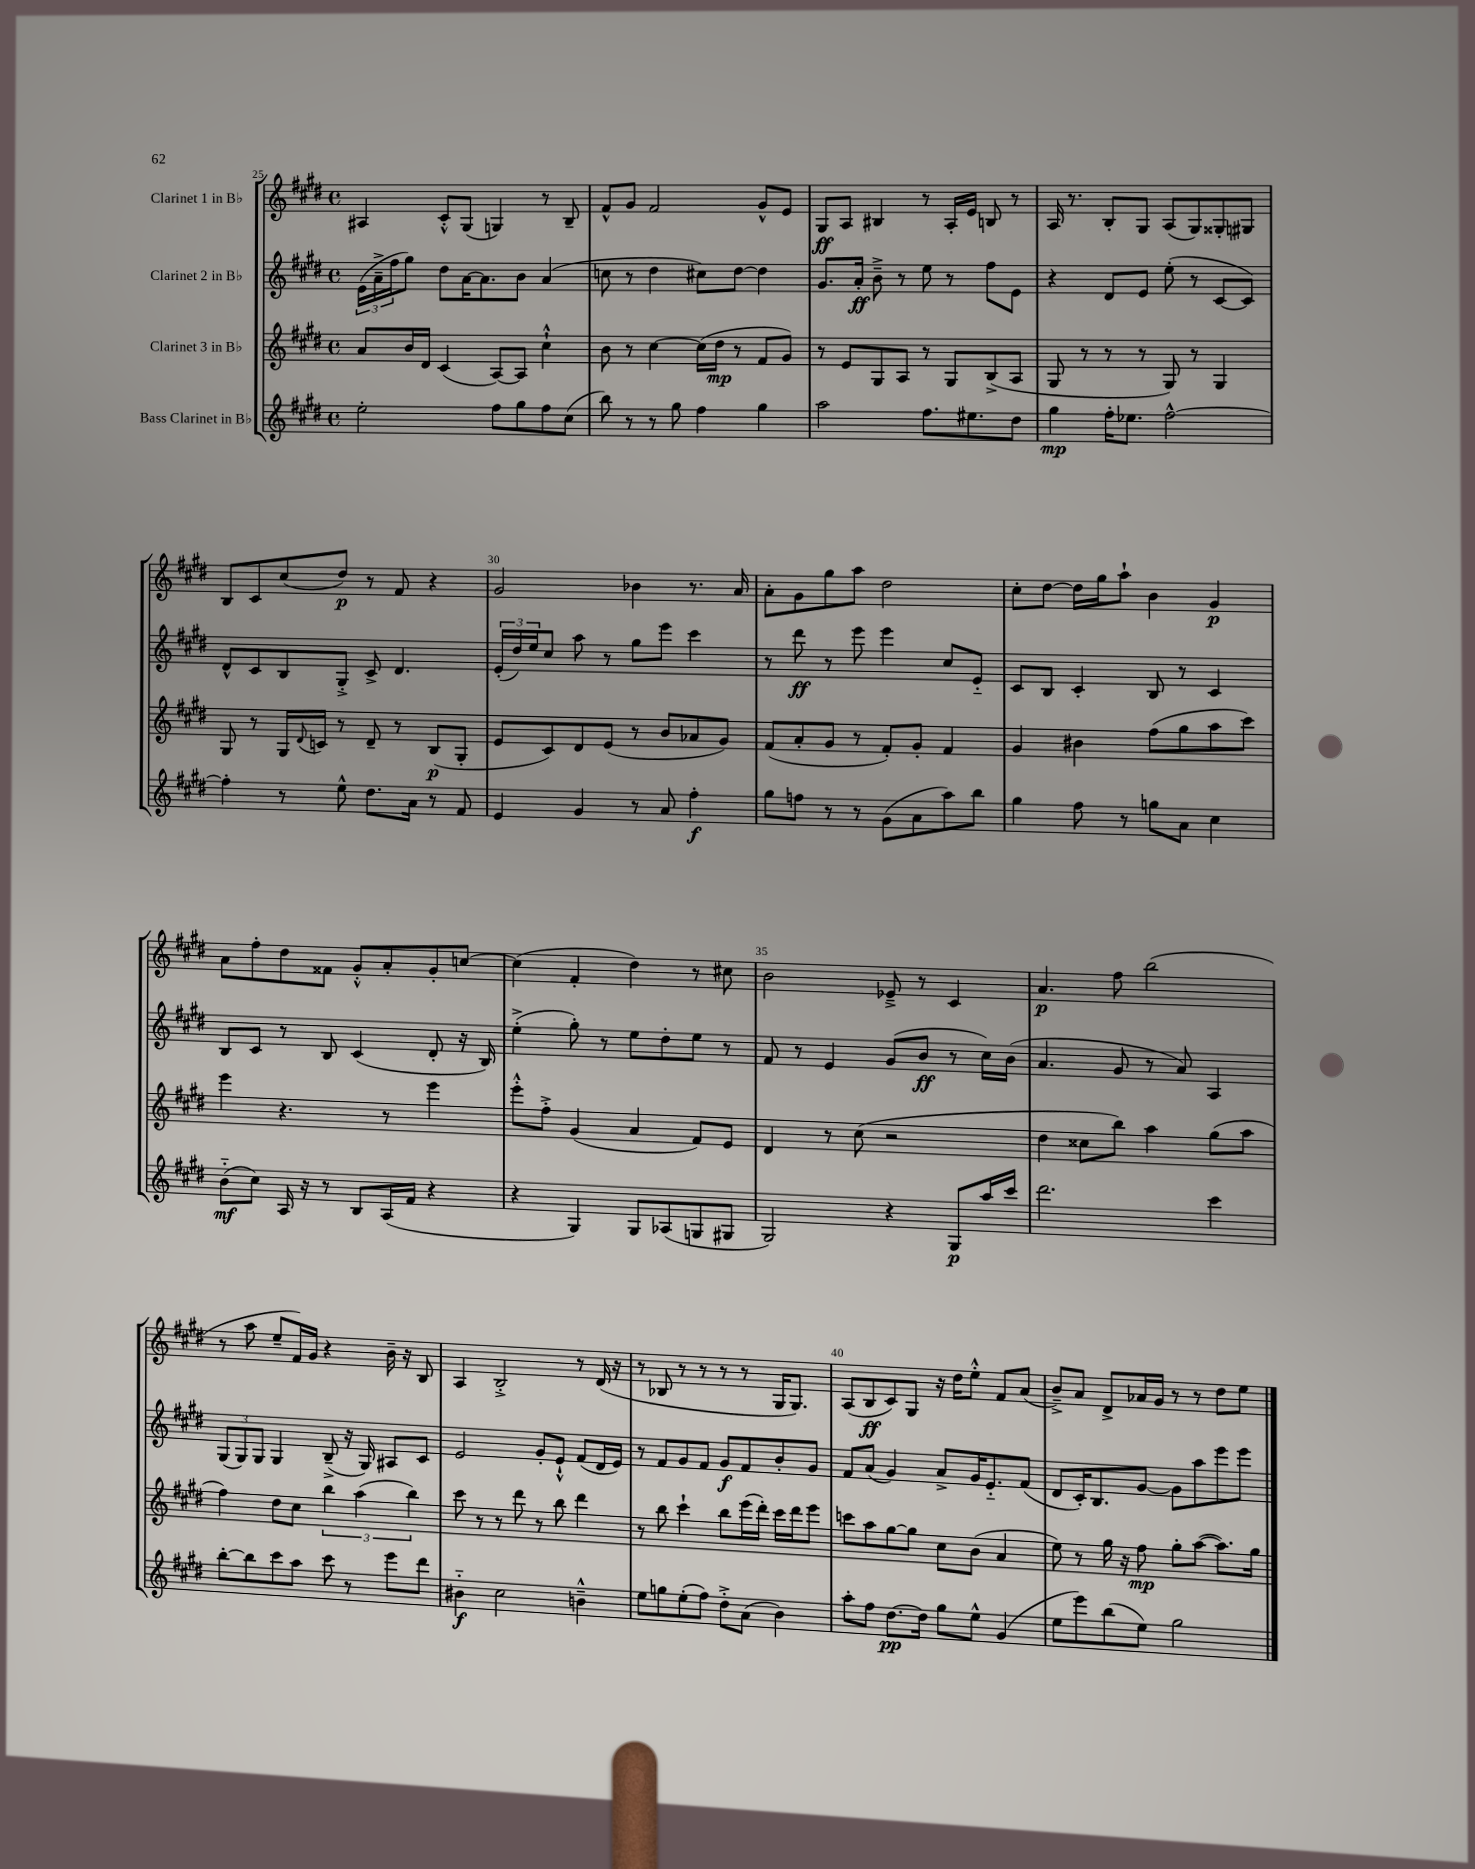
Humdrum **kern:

**kern	**kern	**kern	**kern
*staff4	*staff3	*staff2	*staff1
*clefG2	*clefG2	*clefG2	*clefG2
*k[f#c#g#d#]	*k[f#c#g#d#]	*k[f#c#g#d#]	*k[f#c#g#d#]
*M4/4	*M4/4	*M4/4	*M4/4
*met(c)	*met(c)	*met(c)	*met(c)
2ee'	8a	(24e	4A#
.	.	24a~^	.
.	.	24ff#	.
.	16b	8gg#)	.
.	16d#	.	.
.	(4c#	8dd#	8c#'^^
.	.	[16a	(8G#
.	.	8.a]	.
8ff#	[8A)	.	4G)
8gg#	8A]	8b	.
8ff#	4cc#`^^	(4a	8r
(8cc#	.	.	8B~
=	=	=	=
8bb)	8b	8cc	8f#^^
8r	8r	8r	8g#
8r	[4cc#	4dd#	2f#
8gg#	.	.	.
4ff#	(16cc#]	8cc#)	.
.	16dd#	.	.
.	8r	[8dd#	.
4gg#	8f#	4dd#]	8g#^^
.	8g#)	.	8e
=	=	=	=
2aa	8r	8.g#	8G#
.	8e	.	8A
.	.	16a'	.
.	8G#	8b~^	4B#
.	8A	8r	.
8.ff#	8r	8ee	8r
.	8G#	8r	16A'
8.ee#	.	.	16e
.	(8B^	8ff#	8B
8dd#	8A	8e	8r
=	=	=	=
4gg#	8G#	4r	16A
.	.	.	8.r
.	8r	.	.
16ff#'	8r	8d#	8B'
8.ee-	.	.	.
.	8r	8e	8G#
[2ff#^^	8G#)	(8ee'	(8A
.	8r	8r	8G#)
.	4G#	[8c#	8G##'
.	.	8c#])	8G#
=	=	=	=
4ff#']	8G#	8d#^^	8B
.	8r	8c#	8c#
8r	16G#	8B	(8cc#
.	8qqd#	.	.
.	16c	.	.
8ee^^	8r	8G#'^	8dd#)
8.dd#	8d#~	8c#^	8r
.	8r	4.d#	8f#
16a	.	.	.
8r	(8B	.	4r
8f#	8G#'	.	.
=	=	=	=
4e	8e	(24e'	2g#
.	.	24dd#)	.
.	.	24ee	.
.	8c#)	8cc#	.
4g#	8d#	8aa	.
.	(8e	8r	.
8r	8r	8gg#	4b-
8a	8b	8eee	.
4ff#'	8a-	4ccc#	8.r
.	8g#)	.	.
.	.	.	16a
=	=	=	=
8gg#	(8f#	8r	8a'
8ff	8a'	8ddd#	8g#
8r	8g#	8r	8gg#
8r	8r	8eee	8aa
(8g#	8f#')	4eee	2dd#
8a	8g#'	.	.
8aa)	4f#	8cc#	.
8bb	.	8e'~	.
=	=	=	=
4gg#	4g#	8c#	8cc#'
.	.	8B	[8dd#
8ff#	4b#	4c#'	16dd#]
.	.	.	16gg#
8r	.	.	8aa`
8gg	(8ff#	8B	4b
8a	8gg#	8r	.
4cc#	8aa	4c#	4g#
.	8ccc#)	.	.
=	=	=	=
(8b'~	4eee	8B	8a
8cc#)	.	8c#	8ff#'
16A	4.r	8r	8dd#
16r	.	.	.
8r	.	8B	8f##
8B	.	(4c#	8g#'^^
(16A	8r	.	8a'
16f#	.	.	.
4r	4eee	8d#'	8g#'
.	.	16r	[8cc
.	.	16B)	.
=	=	=	=
4r	8eee'^^	(4ee'^	(4cc]
.	8ff#'^	.	.
4G#)	(4g#	8gg#')	4f#'
.	.	8r	.
8G#	4a	8ee	4dd#)
(8A-	.	8dd#'	.
8G	8f#)	8ee	8r
8G#	8e	8r	8cc#
=	=	=	=
2G#)	4d#	8f#	2b
.	.	8r	.
.	8r	4e	.
.	(8cc#	.	.
4r	2r	(8g#	8e-~^
.	.	8b	8r
8G#	.	8r	4c#
16aa	.	16cc#)	.
16ccc#	.	(16b	.
=	=	=	=
2.ddd#	4dd#	4.a	4.a
.	8cc##	.	.
.	8bb)	8g#	8ff#
.	4aa	8r	(2bb
.	.	8a)	.
4ccc#	(8gg#	4A	.
.	8aa	.	.
=	=	=	=
[8bb'	4ff#)	(12G#	8r
.	.	12G#)	.
8bb]	.	.	8aa
.	.	12G#	.
8ccc#	8dd#	4G#	8ee~
8aa	8cc#	.	16f#)
.	.	.	16g#
8ccc#	6bb	(8B~^	4r
8r	.	16r	.
.	(6aa	.	.
.	.	16G#)	.
8eee	.	8A#	16b~
.	.	.	16r
.	6bb)	.	.
8ddd#	.	8c#	8B
=	=	=	=
4b#'~	8ccc#	2e	4A
.	8r	.	.
2cc#	8r	.	2B'^
.	8ddd#	.	.
.	8r	8g#'	.
.	8bb	8e`^^	.
4b~^^	4ddd#	(8f#	8r
.	.	16d#	(16d#
.	.	16e)	16r
=	=	=	=
8ee	8r	8r	8r
8gg	8bb	8f#	8B-
(8ee'	4ccc#`	8g#	8r
8ff#)	.	8f#	8r
8dd#'^	8bb	8g#	8r
(8a	(16eee	8f#	8r
.	16ddd#')	.	.
4b)	16ccc#	8b'	16G#
.	16ddd#	.	8.G#)
.	8eee	8g#	.
=	=	=	=
8aa'	8ccc	8f#	(8A
8ff#	8aa	(8a	8B
[8.dd#	[8gg#	4g#)	8c#)
.	8gg#]	.	8G#
16dd#]	.	.	.
8gg#	8cc#	8a^	16r
.	.	.	16dd#
8ee^^	(8b	16g#	8ee'^^
.	.	8.e'~	.
(4g#	4a	.	8f#
.	.	(8f#	(8a
=	=	=	=
8ee	8ee)	8d#	8b~^)
8eee)	8r	16c#')	8a
.	.	8.B	.
(8bb	16gg#	.	8d#^
.	16r	.	.
8ee)	8ff#	[8g#	16a-
.	.	.	16g#
2gg#	8gg#'	8g#]	8r
.	([8aa	8aa	8r
.	8.aa])	8eee	8dd#
.	.	8eee	8ee
.	16gg#	.	.
==	==	==	==
*-	*-	*-	*-
